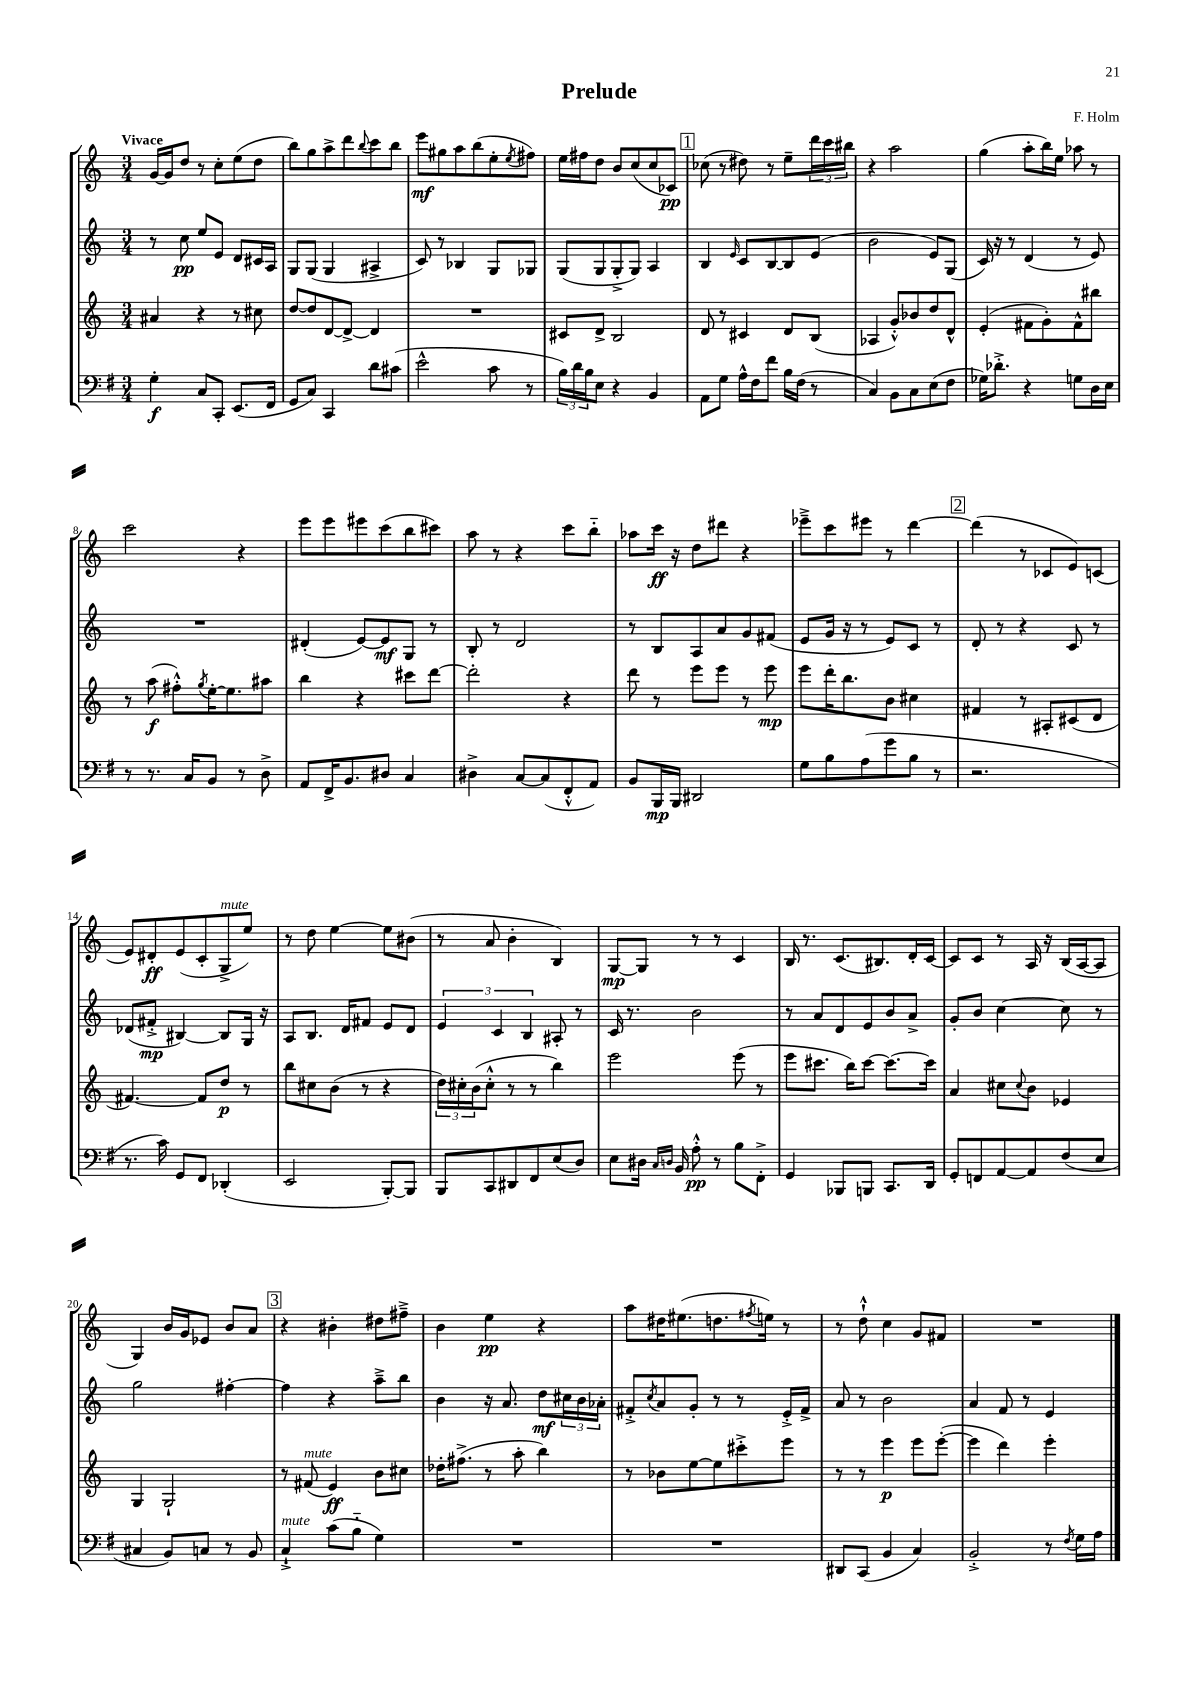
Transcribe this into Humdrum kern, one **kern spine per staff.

**kern	**kern	**kern	**kern
*staff4	*staff3	*staff2	*staff1
*clefF4	*clefG2	*clefG2	*clefG2
*k[f#]	*k[]	*k[]	*k[]
*M3/4	*M3/4	*M3/4	*M3/4
4G'\	4a#/	8r	[16g/LL
.	.	.	16g/]J
.	.	8cc\	8dd/J
8C/L	4r	8ee/L	8r
8CC'/J	.	8e/J	8cc'\L
(8.EE/L	8r	8d/L	(8ee\
.	8cc#\	16c#/L	8dd\J
16FF#/Jk	.	16A/JJ	.
=	=	=	=
8GG/L	[8dd/L	8G/L	8bb\L)
8C/J)	8dd/]	(8G/J	8gg\
4CC/	[8d/	4G/	8aa^\
.	8d^/_J	.	8ddd\
.	.	.	8qqbb/
8d\L	4d/]	4A#^/	8ccc\
(8c#\J	.	.	8bb\J
=	=	=	=
2e^^\	2.r	8c/)	8eee\L
.	.	8r	8gg#\
.	.	4B-/	8aa\
.	.	.	(8bb\
8c\	.	8G/L	8ee'\
.	.	.	8qee/
8r	.	8G-/J	8ff#\J)
=	=	=	=
24B\LL)	8c#/L	(8G/L	16ee\LL
24d\	.	.	.
.	.	.	16ff#\J
24B\J	.	.	.
8E\J	8d^/J	8G/	8dd\J
4r	2B/	8G'^/	8b/L
.	.	8G/J)	(8cc/
4BB/	.	4A/	8cc/
.	.	.	8c-/J)
=	=	=	=
8AA\L	8d/	4B/	(8cc-\
8G\J	8r	.	8r
.	.	16qqe/	.
16A^^\LL	4c#/	8c/L	8dd#\)
16F#\J	.	.	.
8f#\J	.	[8B/	8r
16B\LL	8d/L	8B/]	8ee~\L
(16F#\JJ	.	.	.
8r	(8B/J	(8e/J	24ddd\L
.	.	.	24ccc\
.	.	.	24bb#\JJ
=	=	=	=
4C/)	4A-/	2b\	4r
8BB\L	8g'^^/L)	.	2aa\
8C\	8b-/	.	.
(8E\	8dd/	8e/L)	.
8F#\J	8d^^/J	(8G/J	.
=	=	=	=
16G-\LK)	(4e'/	16c/)	(4gg\
8.d-'^\J	.	16r	.
.	.	8r	.
4r	8f#\L	(4d/	8aa'\L
.	8g'\)	.	16bb\L)
.	.	.	16ee\JJ
8G\L	8f#^^\	8r	8aa-\
16D\L	8bb#\J	8e/)	8r
16E\JJ	.	.	.
=	=	=	=
8r	8r	2.r	2ccc\
8.r	(8aa\	.	.
.	8ff#'^^\L)	.	.
16C/LK	.	.	.
.	8qgg/	.	.
8BB/J	[16ee'\K	.	.
.	8.ee\]	.	.
8r	.	.	4r
8D^\	8aa#\J	.	.
=	=	=	=
8AA/L	4bb\	(4d#'/	8eee\L
16FF#^/K	.	.	8eee\
8.BB/	.	.	.
.	4r	[8e/L)	8eee#\
8D#/J	.	8e/]	(8ccc\
4C/	8ccc#\L	8G/J	8bb\
.	[8ddd\J	8r	8ccc#\J)
=	=	=	=
4D#^\	2ddd'\]	8B'/	8aa\
.	.	8r	8r
[8C/L	.	2d/	4r
(8C/]	.	.	.
8FF#'^^/	4r	.	8ccc\L
8AA/J)	.	.	8bb'~\J
=	=	=	=
8BB/L	8ddd\	8r	8aa-\L
16BBB/L	8r	8B/L	16ccc\Jk
16BBB/JJ	.	.	16r
2DD#/	8eee\L	8A/	8dd\L
.	8eee\J	8a/	8ddd#\J
.	8r	8g/	4r
.	8eee\	(8f#/J	.
=	=	=	=
8G\L	8eee\L	8e/L	8eee-~^\L
8B\	16ddd'\K	16g/Jk	8ccc\
.	8.bb\	16r	.
(8A\	.	8r	8eee#\J
8g\	8b\J	8e/L)	8r
8B\J	4cc#\	8c/J	[4ddd\
8r	.	8r	.
=	=	=	=
2.r	4f#/	8d'/	(4ddd\]
.	.	8r	.
.	8r	4r	8r
.	8A#'/L	.	8c-/L
.	(8c#/	8c/	8e/)
.	8d/J	8r	(8c/J
=	=	=	=
8.r	[4.f#/)	(8d-/L	8e/L)
.	.	8f#'^/J	8d#'/
16c\)	.	.	.
8GG/L	.	[4B#/)	(8e/
8FF#/J	8f#/]L	.	8c'/
(4DD-'/	8dd/J	8B#/]L	8G^/
.	8r	16G/Jk	8ee/J)
.	.	16r	.
=	=	=	=
2EE/	8bb\L	8A/L	8r
.	8cc#\	8.B/J	8dd\
.	(8b\J	.	[4ee\
.	.	16d/LK	.
.	8r	8f#/J	.
[8BBB'/L)	4r	8e/L	8ee\]L
8BBB/]J	.	8d/J	(8b#\J
=	=	=	=
8BBB/L	24dd\LL)	6e/	8r
.	24cc#'\	.	.
.	(24b\J	.	.
8CC/	8cc#'^^\J	.	8a/
.	.	6c/	.
8DD#/	8r	.	4b'\
.	.	6B/	.
8FF#/	8r	.	.
(8E/	4bb\)	8A#'/	4B/)
8D/J)	.	8r	.
=	=	=	=
8E\L	2eee\	16c/	[8G/L
.	.	8.r	.
16D#\Jk	.	.	8G/]J
16qqC/LL	.	.	.
16qqD/JJ	.	.	.
16BB/	.	.	.
8A'^^\	.	2b\	8r
8r	.	.	8r
8B\L	(8eee\	.	4c/
8FF#'^\J	8r	.	.
=	=	=	=
4GG/	8eee\L	8r	16B/
.	.	.	8.r
.	8.ccc#\J	8a/L	.
8BBB-/L	.	8d/	(8.c/L
.	16bb\LK)	.	.
8BBB/J	[8ccc#\J	8e/	.
.	.	.	8.B#/)
8.CC/L	8.ccc#\_L	8b/	.
.	.	8a^/J	16d'/L
16DD/Jk	16ccc#\]Jk	.	[16c/JJ
=	=	=	=
8GG'/L	4a/	8g'/L	8c/]L
8FF/	.	8b/J	8c/J
[8AA/	8cc#\L	[4cc\	8r
.	8qqcc#/	.	.
8AA/]	8b\J	.	16A/
.	.	.	16r
(8F#/	4e-/	8cc\]	(16B/LL
.	.	.	[16A/J
8E/J	.	8r	8A/]J
=	=	=	=
4C#/	4G/	2gg\	4G/)
8BB/L)	2G`/	.	16b/LL
.	.	.	16g/J
8C/J	.	.	8e-/J
8r	.	[4ff#'\	8b/L
8BB/	.	.	8a/J
=	=	=	=
4C`^/	8r	4ff#\]	4r
.	(8f#/	.	.
(8c\L	4e/)	4r	4b#'\
8B'~\J	.	.	.
4G\)	8b\L	8aa~^\L	8dd#\L
.	8cc#\J	8bb\J	8ff#~^\J
=	=	=	=
2.r	16dd-'\LK	4b\	4b\
.	(8.ff#^\J	.	.
.	8r	16r	4ee\
.	.	8.a/	.
.	8aa'\	.	.
.	4bb\)	8dd\L	4r
.	.	24cc#\L	.
.	.	24b\	.
.	.	24a-'\JJ	.
=	=	=	=
2.r	8r	8f#'^/L	8aa\L
.	.	8qcc/	.
.	8b-\L	8a/	16dd#\K
.	.	.	(8.ee#\
.	[8ee\	8g'/J	.
.	8ee\]	8r	8.dd\
.	8ccc#'^\	8r	.
.	.	.	8qff#/
.	.	.	16ee\Jk)
.	8eee\J	16e'^/LL	8r
.	.	16f#^/JJ	.
=	=	=	=
8DD#/L	8r	8a/	8r
(8CC/J	8r	8r	8dd`^^\
4BB/	4eee\	2b\	4cc\
4C/)	8eee\L	.	8g/L
.	([8eee'\J	.	8f#/J
=	=	=	=
2BB'^/	4eee\]	4a/	2.r
.	4ddd\)	8f/	.
.	.	8r	.
8r	4eee'\	4e/	.
8qF#/	.	.	.
16G\LL	.	.	.
16A\JJ	.	.	.
==	==	==	==
*-	*-	*-	*-
